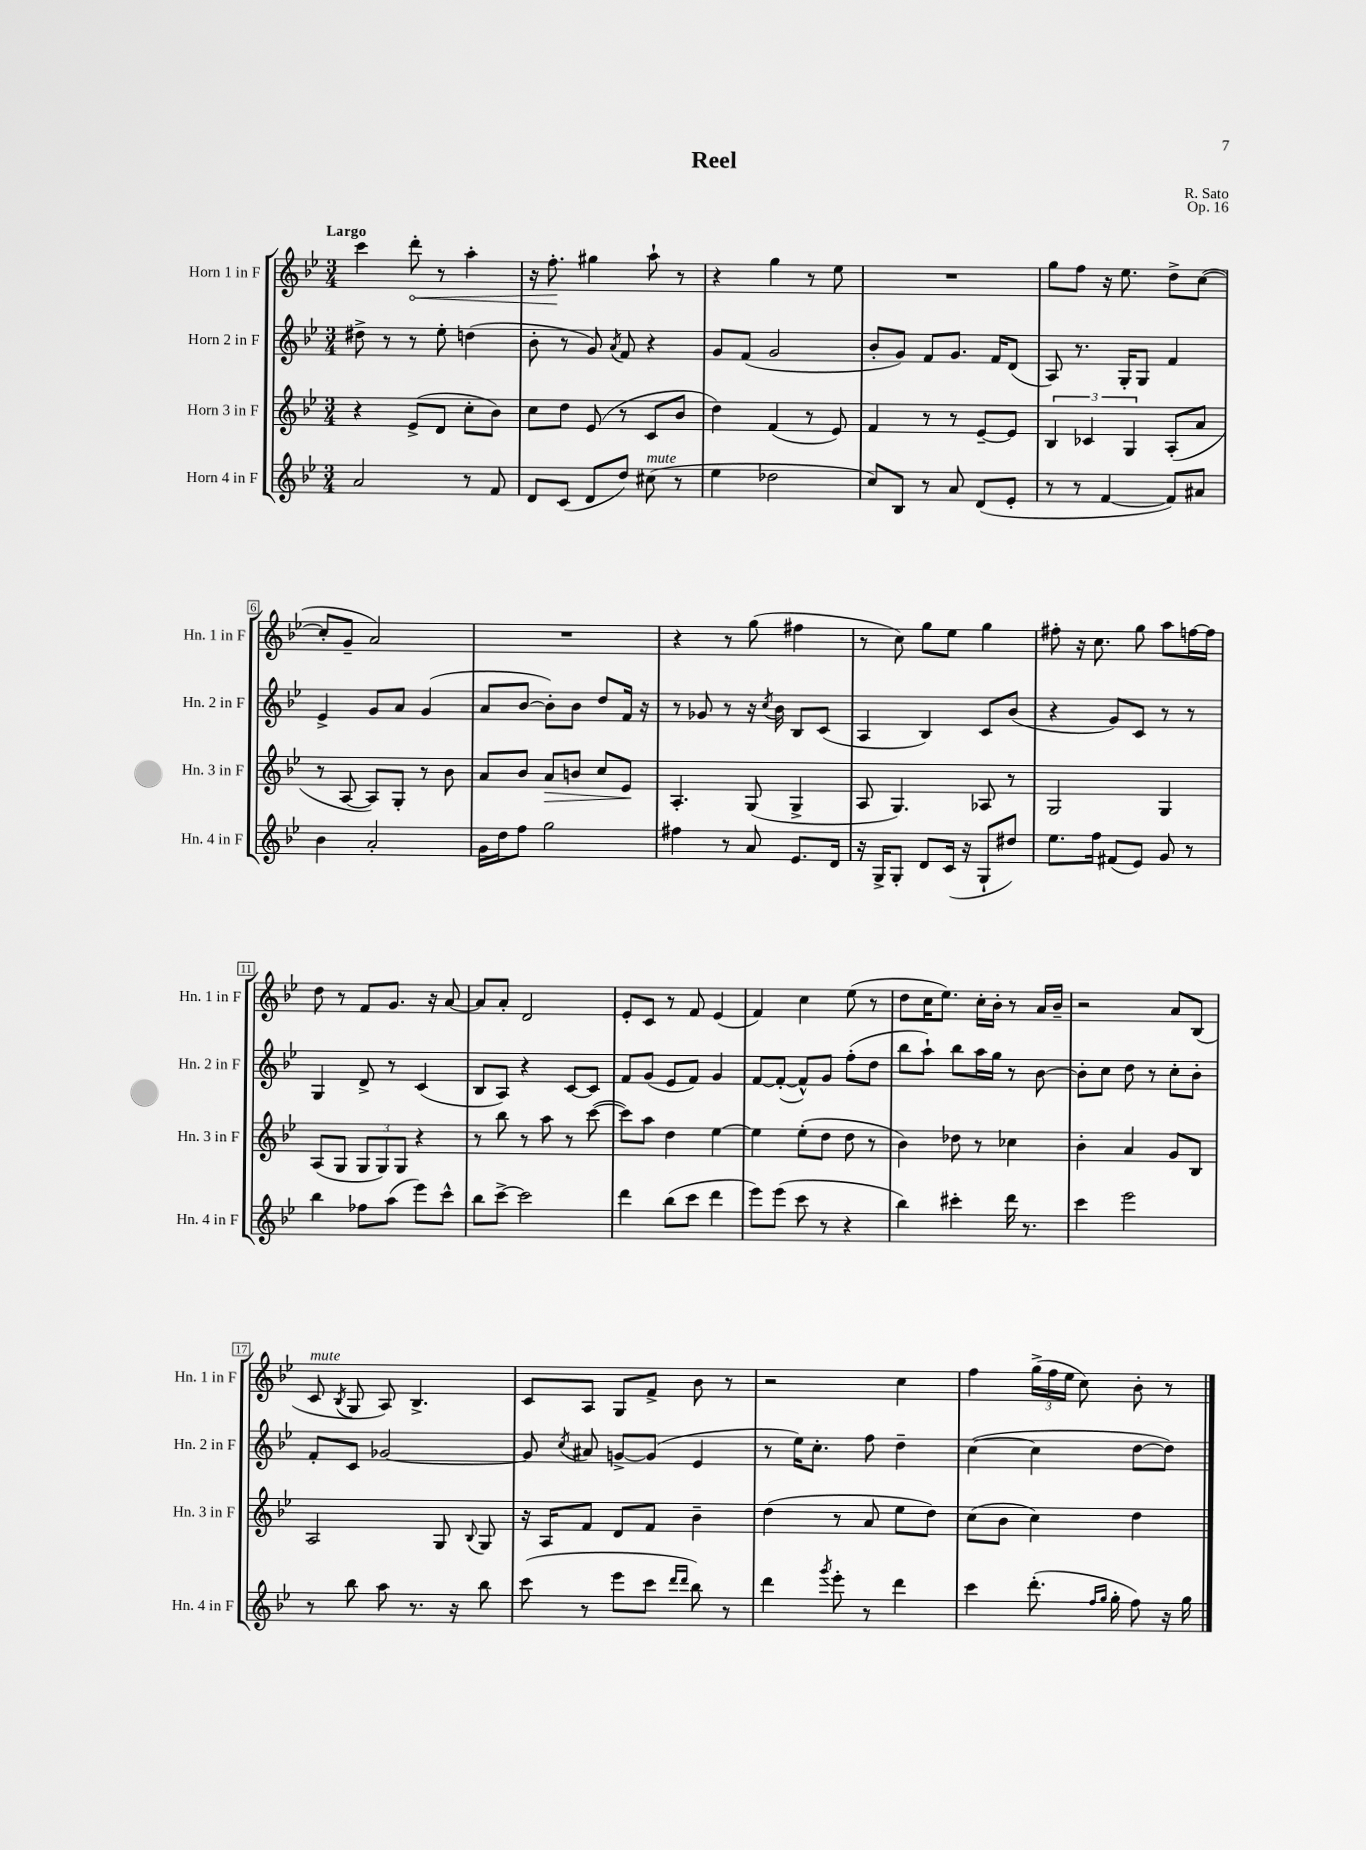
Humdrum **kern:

**kern	**kern	**dynam	**kern	**kern	**dynam
*part4	*part3	*part3	*part2	*part1	*part1
*staff4	*staff3	*staff3	*staff2	*staff1	*staff1
*I"Horn 4 in F	*I"Horn 3 in F	*	*I"Horn 2 in F	*I"Horn 1 in F	*
*I'Hn. 4 in F	*I'Hn. 3 in F	*	*I'Hn. 2 in F	*I'Hn. 1 in F	*
*clefG2	*clefG2	*	*clefG2	*clefG2	*
*k[b-e-]	*k[b-e-]	*	*k[b-e-]	*k[b-e-]	*
*M3/4	*M3/4	*	*M3/4	*M3/4	*
=1	=1	=1	=1	=1	=1
!	!	!	!	!LO:TX:a:B:t=Largo	!
2a/	4r	.	8dd#X^\	4ccc\	.
.	.	.	8r	.	.
!	!	!	!	!	!LO:HP:b
.	(8e-^/L	.	8r	8ddd'\	<
.	8d/J	.	8ee-'\	8r	.
8r	8cc'\L	.	(4ddn\	4aa'\	.
8f/	8b-\J)	.	.	.	.
=2	=2	=2	=2	=2	=2
8d/L	8cc\L	.	8b-'\	16r	.
.	.	.	.	8.ff'\	.
(8c/J	8dd\J	.	8r	.	.
8d/L	(8e-/	.	8g/)	4gg#X\	[
.	.	.	8qa/	.	.
8dd/J)	8r	.	8f/	.	.
!LO:TX:a:i:t=mute	!	!	!	!	!
(8cc#X\	8c/L	.	4r	8aa`\	.
8r	8b-/J	.	.	8r	.
=3	=3	=3	=3	=3	=3
4ee-\	4dd\)	.	8g/L	4r	.
.	.	.	(8f/J	.	.
2dd-X\	(4f/	.	2g/	4gg\	.
.	8r	.	.	8r	.
.	8e-/)	.	.	8ee-\	.
=4	=4	=4	=4	=4	=4
8cc/L)	4f/	.	8b-'/L	2.r	.
8B-/J	.	.	8g/J)	.	.
8r	8r	.	8f/L	.	.
8a/	8r	.	8.g/J	.	.
(8d/L	[8e-~/L	.	.	.	.
.	.	.	16f/KL	.	.
8e-'/J	8e-/J]	.	(8d/J	.	.
=5	=5	=5	=5	=5	=5
8r	6B-/	.	8A/)	8gg\L	.
8r	.	.	8.r	8ff\J	.
.	6c-X/	.	.	.	.
[4f/	.	.	.	16r	.
.	.	.	16G'/KL	8.ee-\	.
.	6G/	.	.	.	.
.	.	.	8G/J	.	.
8f/L])	(8A'/L	.	4f/	8dd^\L	.
8a#X/J	8a/J	.	.	([8cc\J	.
!!LO:LB:g=z
=6	=6	=6	=6	=6	=6
4b-\	8r	.	4e-^/	8cc'/L]	.
.	[8A/	.	.	8g~/J	.
2a'/	8A/L])	.	8g/L	2a/)	.
.	8G'/J	.	8a/J	.	.
.	8r	.	(4g/	.	.
.	8b-\	.	.	.	.
=7	=7	=7	=7	=7	=7
16g\LL	8a/L	.	8a/L	2.r	.
16dd\J	.	.	.	.	.
8ff\J	8b-/J	.	[8b-/J	.	.
!	!	!LO:HP:b	!	!	!
2gg\	8a/L	>	8b-'\L])	.	.
.	8bn/J	.	8b-\J	.	.
.	8cc/L	.	8dd/L	.	.
.	8e-/J	.	16f/Jk	.	.
.	.	.	16r	.	.
.	.	]	.	.	.
=8	=8	=8	=8	=8	=8
4ff#X\	4.A'/	.	8r	4r	.
.	.	.	8g-X/	.	.
8r	.	.	8r	8r	.
8a/	(8G/	.	16r	(8gg\	.
.	.	.	8qcc/	.	.
.	.	.	16b-\	.	.
8.e-/L	4G^/	.	8B-/L	4ff#X\	.
.	.	.	(8c/J	.	.
16d/Jk	.	.	.	.	.
=9	=9	=9	=9	=9	=9
16r	8A/	.	4A/	8r	.
16G^/KL	.	.	.	.	.
8G'/J	4.G/)	.	.	8cc\)	.
8d/L	.	.	4B-/)	8gg\L	.
(16c/Jk	.	.	.	8ee-\J	.
16r	.	.	.	.	.
8G`/L	8A-X/	.	8c/L	4gg\	.
8dd#X/J)	8r	.	(8b-/J	.	.
=10	=10	=10	=10	=10	=10
8.ee-\L	2G/	.	4r	8ff#X'\	.
.	.	.	.	16r	.
16ff\Jk	.	.	.	8.cc\	.
(8f#X/L	.	.	8g/L)	.	.
8e-/J)	.	.	8c/J	8gg\	.
8g/	4G/	.	8r	8aa\L	.
8r	.	.	8r	[16ffn\L	.
.	.	.	.	16ff\JJ]	.
!!LO:LB:g=z
=11	=11	=11	=11	=11	=11
4bb-\	(8A/L	.	4G/	8dd\	.
.	8G/J	.	.	8r	.
8ff-X\L	12G/L	.	8d^/	8f/L	.
.	12G/)	.	.	.	.
(8aa\J	.	.	8r	8.g/J	.
.	12G/J	.	.	.	.
8eee-\L)	4r	.	(4c/	.	.
.	.	.	.	16r	.
8ccc^^\J	.	.	.	[8a/	.
=12	=12	=12	=12	=12	=12
8bb-\L	8r	.	8B-/L	8a/L]	.
[8ccc^\J	8bb-\	.	8A/J)	8a'/J	.
2ccc\]	8r	.	4r	2d/	.
.	8aa\	.	.	.	.
.	8r	.	[8c/L	.	.
.	([8ccc\	.	8c/J]	.	.
=13	=13	=13	=13	=13	=13
4ddd\	8ccc\L])	.	8f/L	8e-'/L	.
.	8aa\J	.	(8g/J	8c/J	.
(8bb-\L	4dd\	.	8e-/L	8r	.
8ccc\J	.	.	8f/J)	8f/	.
4ddd\	[4ee-\	.	4g/	(4e-/	.
=14	=14	=14	=14	=14	=14
8eee-\L)	4ee-\]	.	[8f/L	4f/)	.
(8eee-\J	.	.	(8f'/J_	.	.
8ccc\	(8ee-'\L	.	8f^^/L])	4cc\	.
8r	8dd\J	.	8g/J	.	.
4r	8dd\	.	(8ff'\L	(8ee-\	.
.	8r	.	8dd\J	8r	.
=15	=15	=15	=15	=15	=15
4bb-\)	4b-\)	.	8bb-\L	8dd\L	.
.	.	.	8aa`\J)	16cc\K	.
.	.	.	.	8.ee-\J)	.
4ccc#X'\	8dd-X\	.	8bb-\L	.	.
.	8r	.	16aa\L	16cc'\LL	.
.	.	.	16gg\JJ	16b-'\JJ	.
16ddd\	4cc-X\	.	8r	8r	.
8.r	.	.	.	.	.
.	.	.	[8b-\	16a/LL	.
.	.	.	.	16b-~/JJ	.
=16	=16	=16	=16	=16	=16
4ccc\	4b-'\	.	8b-'\L]	2r	.
.	.	.	8cc\J	.	.
2eee-\	4a/	.	8dd\	.	.
.	.	.	8r	.	.
.	8g/L	.	8cc'\L	8a/L	.
.	8B-/J	.	8b-'\J	(8B-/J	.
!!LO:LB:g=z
=17	=17	=17	=17	=17	=17
!	!	!	!	!LO:TX:a:i:t=mute	!
8r	2A/	.	8f'/L	8c/	.
.	.	.	.	8qB-/	.
8bb-\	.	.	8c/J	8G/	.
8aa\	.	.	[2g-X/	8A/)	.
8.r	.	.	.	4.B-^/	.
.	8G/	.	.	.	.
16r	.	.	.	.	.
.	8qqB-/	.	.	.	.
8bb-\	8G/	.	.	.	.
=18	=18	=18	=18	=18	=18
(8ccc\	16r	.	8g-/]	8c/L	.
.	16A/KL	.	.	.	.
.	.	.	8qcc/	.	.
8r	8f/J	.	8a#X/	8A/J	.
8eee-\L	8d/L	.	[8gn^/L	8G/L	.
8ccc\J	8f/J	.	(8g/J]	8f^/J	.
16qqddd/LL	.	.	.	.	.
16qqddd/JJ	.	.	.	.	.
8bb-\)	4b-~\	.	4e-/	8b-\	.
8r	.	.	.	8r	.
=19	=19	=19	=19	=19	=19
4ddd\	(4dd\	.	8r	2r	.
.	.	.	16ee-\KL)	.	.
.	.	.	8.cc'\J	.	.
8qggg/	.	.	.	.	.
8eee-'\	8r	.	.	.	.
8r	8a/	.	8ff\	.	.
4ddd\	8ee-\L	.	4dd~\	4cc\	.
.	8dd\J)	.	.	.	.
=20	=20	=20	=20	=20	=20
4ccc\	(8cc\L	.	([4cc\	4ff\	.
.	8b-\J	.	.	.	.
(8.ddd'\	4cc\)	.	4cc\]	(24gg^\LL	.
.	.	.	.	24ff\	.
.	.	.	.	24ee-\JJ	.
.	.	.	.	8cc\)	.
16qqff/LL	.	.	.	.	.
16qqgg/JJ	.	.	.	.	.
16gg'\	.	.	.	.	.
8ff\)	4dd\	.	[8dd\L	8b-'\	.
16r	.	.	8dd\J])	8r	.
16gg\	.	.	.	.	.
==	==	==	==	==	==
*-	*-	*-	*-	*-	*-
